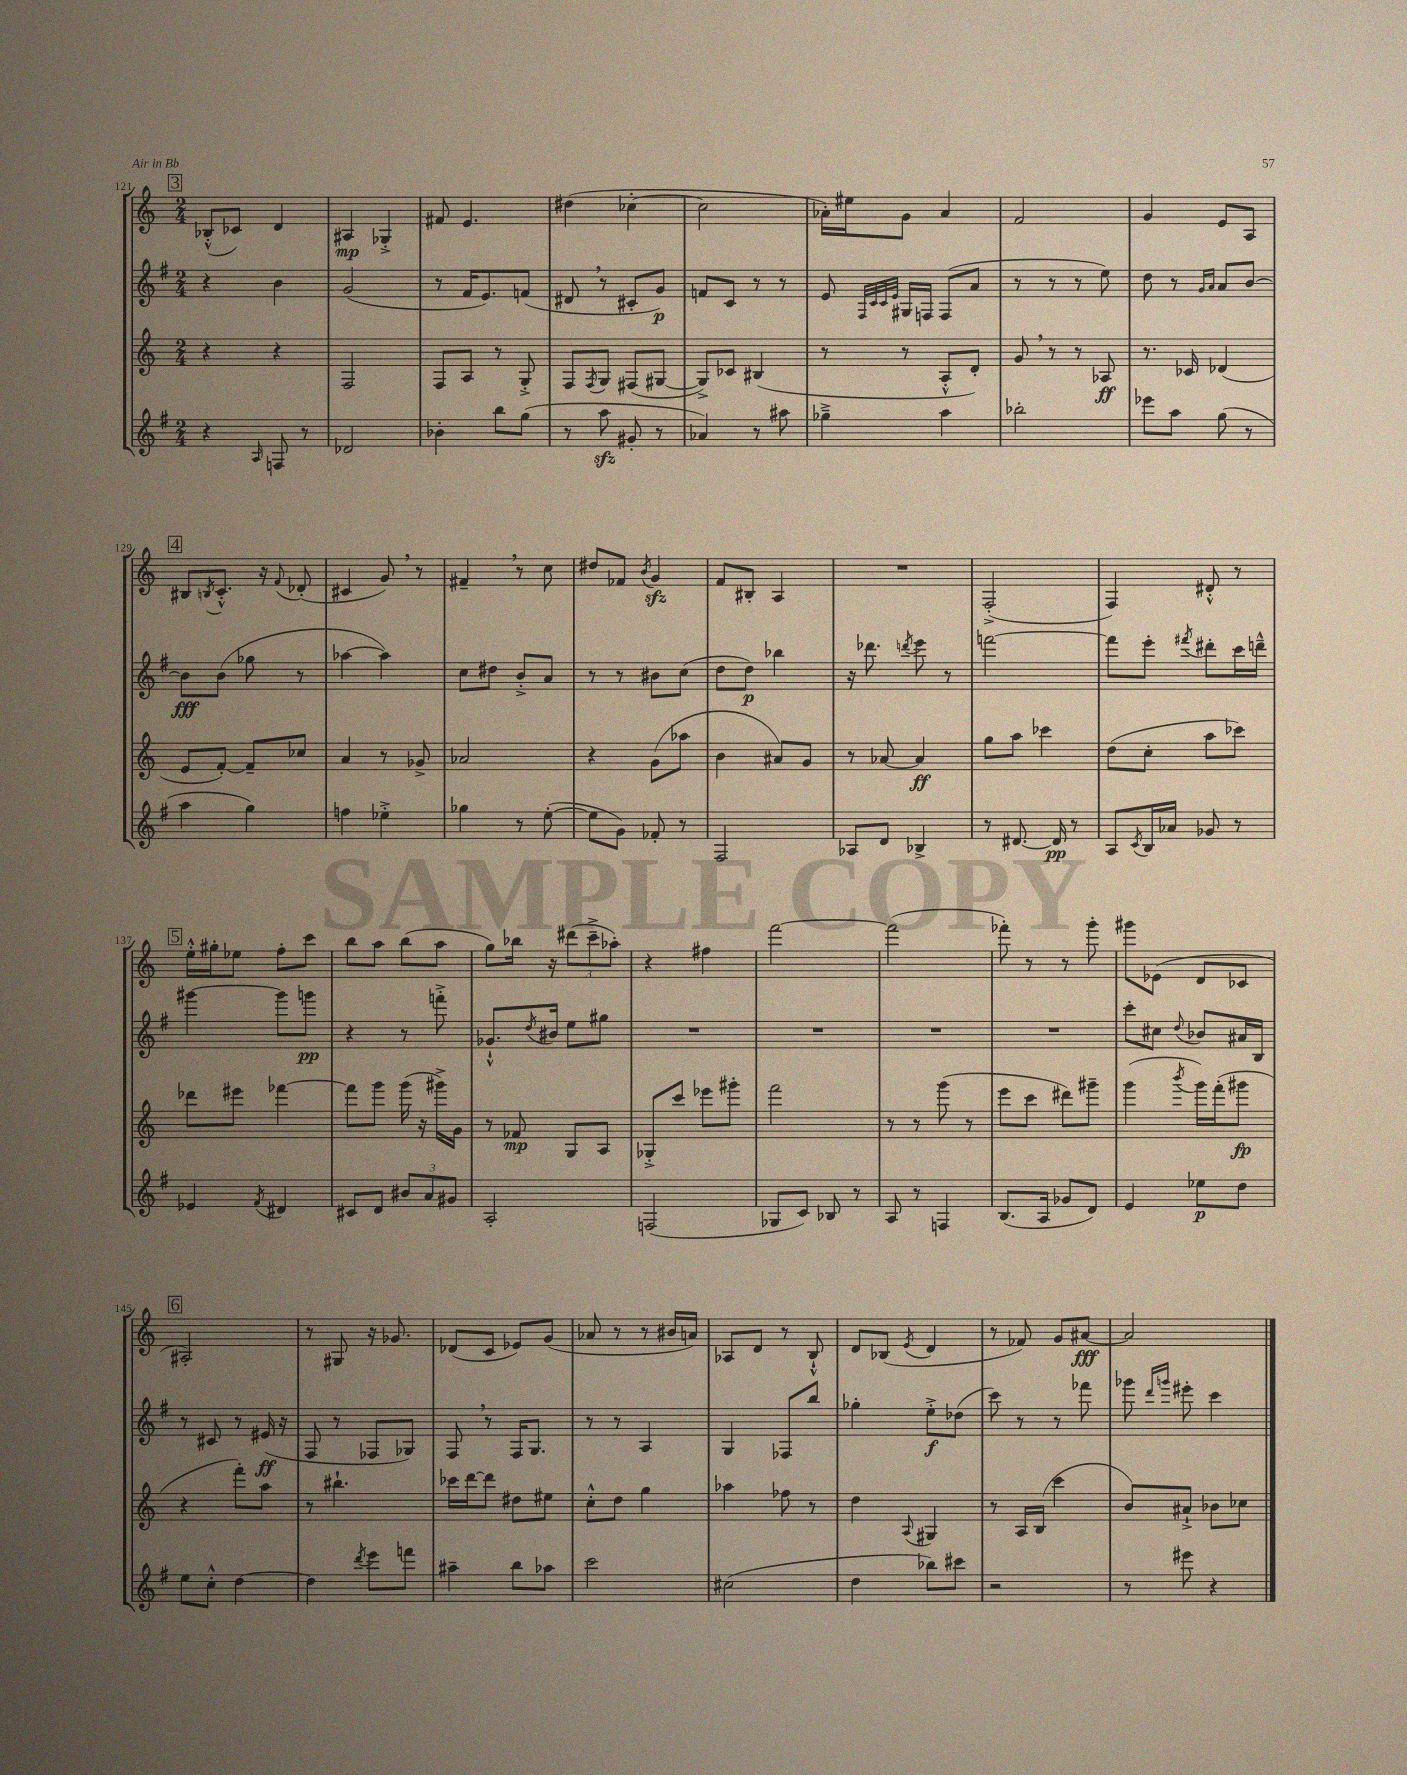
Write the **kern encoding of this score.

**kern	**kern	**kern	**kern
*staff4	*staff3	*staff2	*staff1
*clefG2	*clefG2	*clefG2	*clefG2
*k[f#]	*k[]	*k[f#]	*k[]
*M2/4	*M2/4	*M2/4	*M2/4
4r	4r	4r	(8B-'^^
.	.	.	8c-)
16qqA	.	.	.
8F	4r	4b	4d
8r	.	.	.
=	=	=	=
2d-	2F	(2g	4A#
.	.	.	4G-'^
=	=	=	=
4b-'	8F	8r	8f#
.	8A	16f#	4.e
.	.	8.e)	.
8bb	8r	.	.
(8gg	8G'^	(8f	.
=	=	=	=
8r	8F	8d#	(4dd#
.	8qF	.	.
8aa	8G	8r	.
8g#'	(8F#	8c#'	[4cc-'
8r	[8G#	8g)	.
=	=	=	=
4a-)	8G#^])	8f	2cc-]
.	8c-	8c	.
8r	(4B#	8r	.
8aa#	.	8r	.
=	=	=	=
4gg-~^	8r	8e	16a-')
.	.	.	16ee#
.	.	32qqF#	.
.	.	32qqc	.
.	.	32qqc	.
.	.	32qqe	.
.	8r	16G#	8g
.	.	16F	.
4aa	8A'^^	(8F	4a-
.	8d')	8a	.
=	=	=	=
2bb-'	8g	8r	2f
.	8r	8r	.
.	8r	8r	.
.	8A-	8ee)	.
=	=	=	=
8eee-	8.r	8dd	4g
8aa	.	8r	.
.	16c-	.	.
.	.	16qqg	.
.	.	16qqa	.
(8gg	(4d-	8a	8e
8r	.	[8b	8A
=	=	=	=
4aa	8e	8b]	8B#
.	.	.	8qB
.	[8f')	(8b	8.c'^^
4gg)	8f~]	8gg-	.
.	.	.	16r
.	.	.	8qqf
.	8cc-	8r	(8d-'
=	=	=	=
4ff	4a	[4aa-	4c#
4ee-'^	8r	4aa-])	8g)
.	8g-^	.	8r
=	=	=	=
4gg-	2a-	8cc	4f#~
.	.	8dd#	.
8r	.	8b'^	8r
([8ee'	.	8a	8cc
=	=	=	=
8ee]	4r	8r	8dd#
8g)	.	8r	8f-
.	.	.	8qb
8f-'	(8g	8b#	4g
8r	8aa-	(8cc	.
=	=	=	=
2F#	4b	8dd	8f
.	.	8dd)	8B#'
.	8a#)	4bb-	4A
.	8g	.	.
=	=	=	=
8A-	8r	16r	2r
.	.	8.ddd-	.
8d	[8a-	.	.
.	.	8qddd	.
4B-^	4a-]	8eee	.
.	.	8r	.
=	=	=	=
8r	8gg	[2fff	(2F'^
[8.d#	8aa	.	.
.	4ccc-	.	.
16d#]	.	.	.
8r	.	.	.
=	=	=	=
8A	(8dd	8fff]	4F)
8qc	.	.	.
16B	8cc'	8eee'	.
16a-	.	.	.
.	.	8qfff#	.
8g-	8aa	8ddd#'	8d#'^^
8r	8ccc-)	16ccc	8r
.	.	16ddd~^^	.
=	=	=	=
4e-	8ddd-	[4ggg#	16ee'^^
.	.	.	16gg#'
.	8eee#	.	8ee-
8qf#	.	.	.
4d#	[4fff-	8ggg#]	8ff'
.	.	8ggg	8ccc
=	=	=	=
8c#	8fff-]	4r	8bb
8d	8ggg	.	8aa
12b#	(16ggg	8r	(8bb
.	16r	.	.
12a	.	.	.
.	16ggg#^)	8fff'^	8aa
12g#	.	.	.
.	16g	.	.
=	=	=	=
2A'	8r	8.g-`^^	8gg)
.	8f-	.	16bb-
.	.	8qdd	.
.	.	16b#	16r
.	8G	8ee	(12ddd#
.	.	.	12ccc~^
.	8A	8gg#	.
.	.	.	12aa-')
=	=	=	=
(2F	8G-'^	2r	4r
.	8ccc	.	.
.	8eee-	.	4ff#
.	8ggg#'	.	.
=	=	=	=
8G-	2fff	2r	[2fff
8c)	.	.	.
8B-	.	.	.
8r	.	.	.
=	=	=	=
8A	8r	2r	(2fff]
8r	8r	.	.
4F	(8ggg	.	.
.	8r	.	.
=	=	=	=
(8.B	8eee	2r	8fff-')
.	8ccc	.	8r
16A	.	.	.
8g-	8ddd#)	.	8r
8d)	8ggg#~	.	8ggg'
=	=	=	=
4e	(4ggg	8ccc'	8ggg#
.	.	8cc#	(8e-
.	8qbbb	8qqdd	.
8ee-	16ggg)	8b-	8d
.	(16fff'	.	.
8dd	8ggg#	16a#	8c-
.	.	16B	.
=	=	=	=
8ee	4r	8r	2A#')
8cc'^^	.	8c#	.
[4dd	8fff')	8r	.
.	8aa	(16e#	.
.	.	16r	.
=	=	=	=
4dd]	8r	8F#	8r
.	4.bb#`	8r	8G#
8qddd	.	.	.
8eee	.	8F-	16r
.	.	.	8.g-
8fff	.	8G-)	.
=	=	=	=
4aa#~	16ccc-	8F#	(8d-
.	[16ddd	.	.
.	8ddd]	8r	8c
8bb	8dd#	16F#	8e-)
.	.	8.G	.
8aa-	8ee#	.	(8g
=	=	=	=
2ccc	8cc'^^	8r	8a-
.	8dd	8r	8r
.	4gg	4A	8r
.	.	.	16b#
.	.	.	16a)
=	=	=	=
(2cc#	4aa-	4G	8A-
.	.	.	8d
.	8ff-	8F-	8r
.	8r	8bb	8B`^^
=	=	=	=
4dd	4dd	4gg-'	8d
.	.	.	(8B-
.	8qqA	.	8qe
8bb-)	4G#	8ee'^	4d
8ccc#	.	(8dd-	.
=	=	=	=
2r	8r	8ccc)	8r
.	16A	8r	8f-)
.	(16B	.	.
.	4ccc	8r	8g
.	.	8fff-	[8a#
=	=	=	=
8r	8b)	8ggg-	2a#]
.	.	16qqddd	.
.	.	16qqggg	.
8eee#	8a#`^	8eee#'	.
4r	8b-	4ccc	.
.	8cc-	.	.
==	==	==	==
*-	*-	*-	*-
